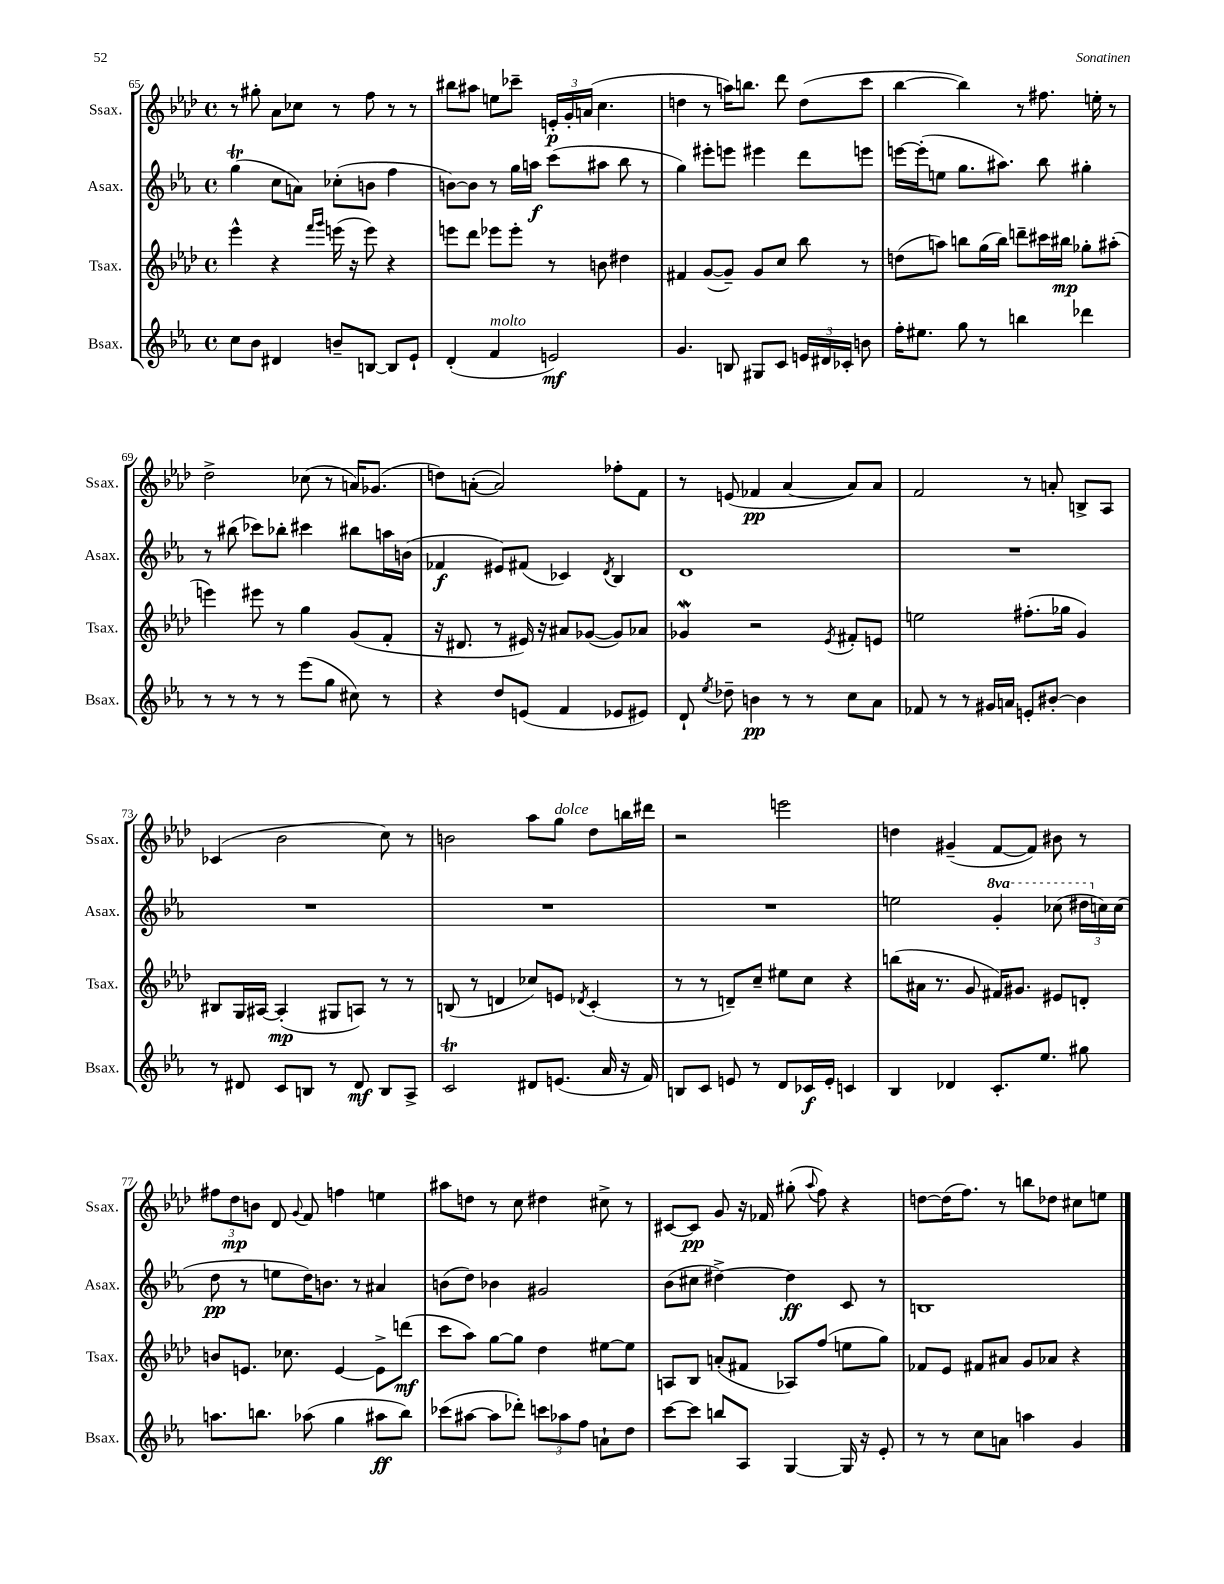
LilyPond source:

<<
\new StaffGroup <<
\new Staff = "s0" \with { instrumentName = "Ssax." shortInstrumentName = "Ssax." } {
    \clef treble \key aes \major \defaultTimeSignature \time 4/4
    \autoBeamOff r8 gis''8-. aes'8[ ces''8] r8 f''8 r8 r8 |
    bis''8[ ais''8] e''8[ ces'''8]-- \tuplet 3/2 { e'16[-.\p g'16-. a'16]( } c''4. |
    d''4 r8 a''16[) b''8.] des'''8 d''8[( c'''8] |
    bes''4~ bes''4) r8 fis''8. e''16-. r8 |
    des''2-> ces''8( r8 a'16[) ges'8.]( |
    d''8[) a'8]~-.( a'2) fes''8[-. f'8] |
    r8 e'8( fes'4\pp aes'4~ aes'8[) aes'8] |
    f'2 r8 a'8-. b8[-> aes8] |
    ces'4( bes'2 c''8) r8 |
    b'2 aes''8[ g''8]^\markup { \italic "dolce" } des''8[ b''16 dis'''16] |
    r2 e'''2 |
    d''4 gis'4--( f'8[~ f'8]) bis'8 r8 |
    \tuplet 3/2 { fis''8[ des''8\mp b'8] } des'8 \appoggiatura { g'8 } f'8 f''4 e''4 |
    ais''8[ d''8] r8 c''8 dis''4 cis''8-> r8 |
    cis'8[~ cis'8]\pp g'8 r16 fes'16 gis''8-.( \appoggiatura { aes''8 } f''8) r4 |
    d''8[~ d''16( f''8.]) r8 b''8[ des''8] cis''8[ e''8] \bar "|." |
}
\new Staff = "s1" \with { instrumentName = "Asax." shortInstrumentName = "Asax." } {
    \clef treble \key ees \major \defaultTimeSignature \time 4/4 \set Staff.ottavationMarkups = #ottavation-simple-ordinals
    \autoBeamOff g''4\trill( c''8[ a'8]) ces''8[-.( b'8] f''4 |
    b'8[~) b'8] r8 g''16[ a''16]\f c'''8[( ais''8] bes''8 r8 |
    g''4) eis'''8[-. e'''8] eis'''4 d'''8[ e'''8] |
    e'''16[~ e'''16-.( e''8] g''8.[ ais''8.]) bes''8 gis''4-. |
    r8 bis''8( ces'''8[) bes''8]-. cis'''4 bis''8[ a''16 b'16]( |
    fes'4\f eis'8[) fis'8]( ces'4) \acciaccatura { d'8 } bes4 |
    d'1 |
    R1 |
    R1 |
    R1 |
    R1 |
    e''2 \ottava #1 g''4-. ces'''8( \tuplet 3/2 { dis'''16[ \ottava #0 c''!16) c''16]( } |
    d''8\pp r8 e''8[ d''16) b'8.] r8 ais'4 |
    b'8[( d''8]) bes'4 gis'2 |
    bes'8[( cis''8] dis''4~->) dis''4\ff c'8 r8 |
    b1 \bar "|." |
}
\new Staff = "s2" \with { instrumentName = "Tsax." shortInstrumentName = "Tsax." } {
    \clef treble \key aes \major \defaultTimeSignature \time 4/4
    \autoBeamOff ees'''4-^ r4 \grace { f'''16[ g'''16] } e'''16( r16 e'''8) r4 |
    e'''8[ des'''8] ees'''8[ ees'''8]-. r8 b'8 dis''4 |
    fis'4 g'8[~( g'8]--) g'8[ c''8] bes''8 r8 |
    d''8[( a''8]) b''8[ g''16( b''16]) d'''8[-- cis'''16 bis''16]\mp ges''8[-. ais''8]-.( |
    e'''4) eis'''8 r8 g''4 g'8[( f'8]-. |
    r16 dis'8. r8 eis'16) r16 ais'8[ ges'8]~( ges'8[) aes'8] |
    ges'4\mordent r2 \acciaccatura { ees'8 } fis'8[-. e'8] |
    e''2 fis''8.[-.( ges''16] g'4) |
    bis8[ g16 ais16]~ ais4-.\mp( gis8[ a8]) r8 r8 |
    b8( r8 d'4 ces''8[) e'8] \acciaccatura { des'8 } c'4-.( |
    r8 r8 d'8[--) c''8]-- eis''8[ c''8] r4 |
    b''8[( ais'16] r8. g'8 fis'16[) gis'8.] eis'8[ d'8]-. |
    b'8[ e'8.] ces''8. e'4~ e'8[-> d'''8]\mf( |
    c'''8[ aes''8]) g''8[~ g''8] des''4 eis''8[~ eis''8] |
    a8[ bes8] a'8[-.( fis'8] aes8[) f''8]( e''8[ g''8]) |
    fes'8[ ees'8] fis'8[ ais'8] g'8[ aes'8] r4 \bar "|." |
}
\new Staff = "s3" \with { instrumentName = "Bsax." shortInstrumentName = "Bsax." } {
    \clef treble \key ees \major \defaultTimeSignature \time 4/4
    \autoBeamOff c''8[ bes'8] dis'4 b'8[-- b8]~ b8[ ees'8]-! |
    d'4-.( f'4^\markup { \italic "molto" } e'2\mf) |
    g'4. b8 gis8[ c'8] \tuplet 3/2 { e'16[ dis'16 ces'16]-. } b'8 |
    f''16[-. eis''8.] g''8 r8 b''4 des'''4 |
    r8 r8 r8 r8 ees'''8[( g''8] cis''8) r8 |
    r4 d''8[ e'8]( f'4 ees'8[ eis'8]) |
    d'8-! \acciaccatura { ees''8 } des''8-- b'4\pp r8 r8 c''8[ aes'8] |
    fes'8 r8 r8 gis'16[ a'16] e'8[-. bis'8]~-. bis'4 |
    r8 dis'8 c'8[ b8] r8 dis'8\mf b8[ aes8]-> |
    c'2\trill dis'8[ e'8.]( aes'16 r16 f'16) |
    b8[ c'8] e'8 r8 d'8[ ces'16\f e'16]-. c'4 |
    bes4 des'4 c'8.[-. ees''8.] gis''8 |
    a''8.[ b''8.] aes''8( g''4 ais''8[\ff b''8]) |
    ces'''8[( ais''8]~ ais''8[ des'''8]-.) \tuplet 3/2 { c'''8[ aes''8 f''8] } a'8[-! d''8] |
    c'''8[~ c'''8] b''8[ aes8] g4~ g16 r16 ees'8-. |
    r8 r8 c''8[ a'8] a''4 g'4 \bar "|." |
}
>>
>>
\layout { \context { \Score currentBarNumber = #65 } }
